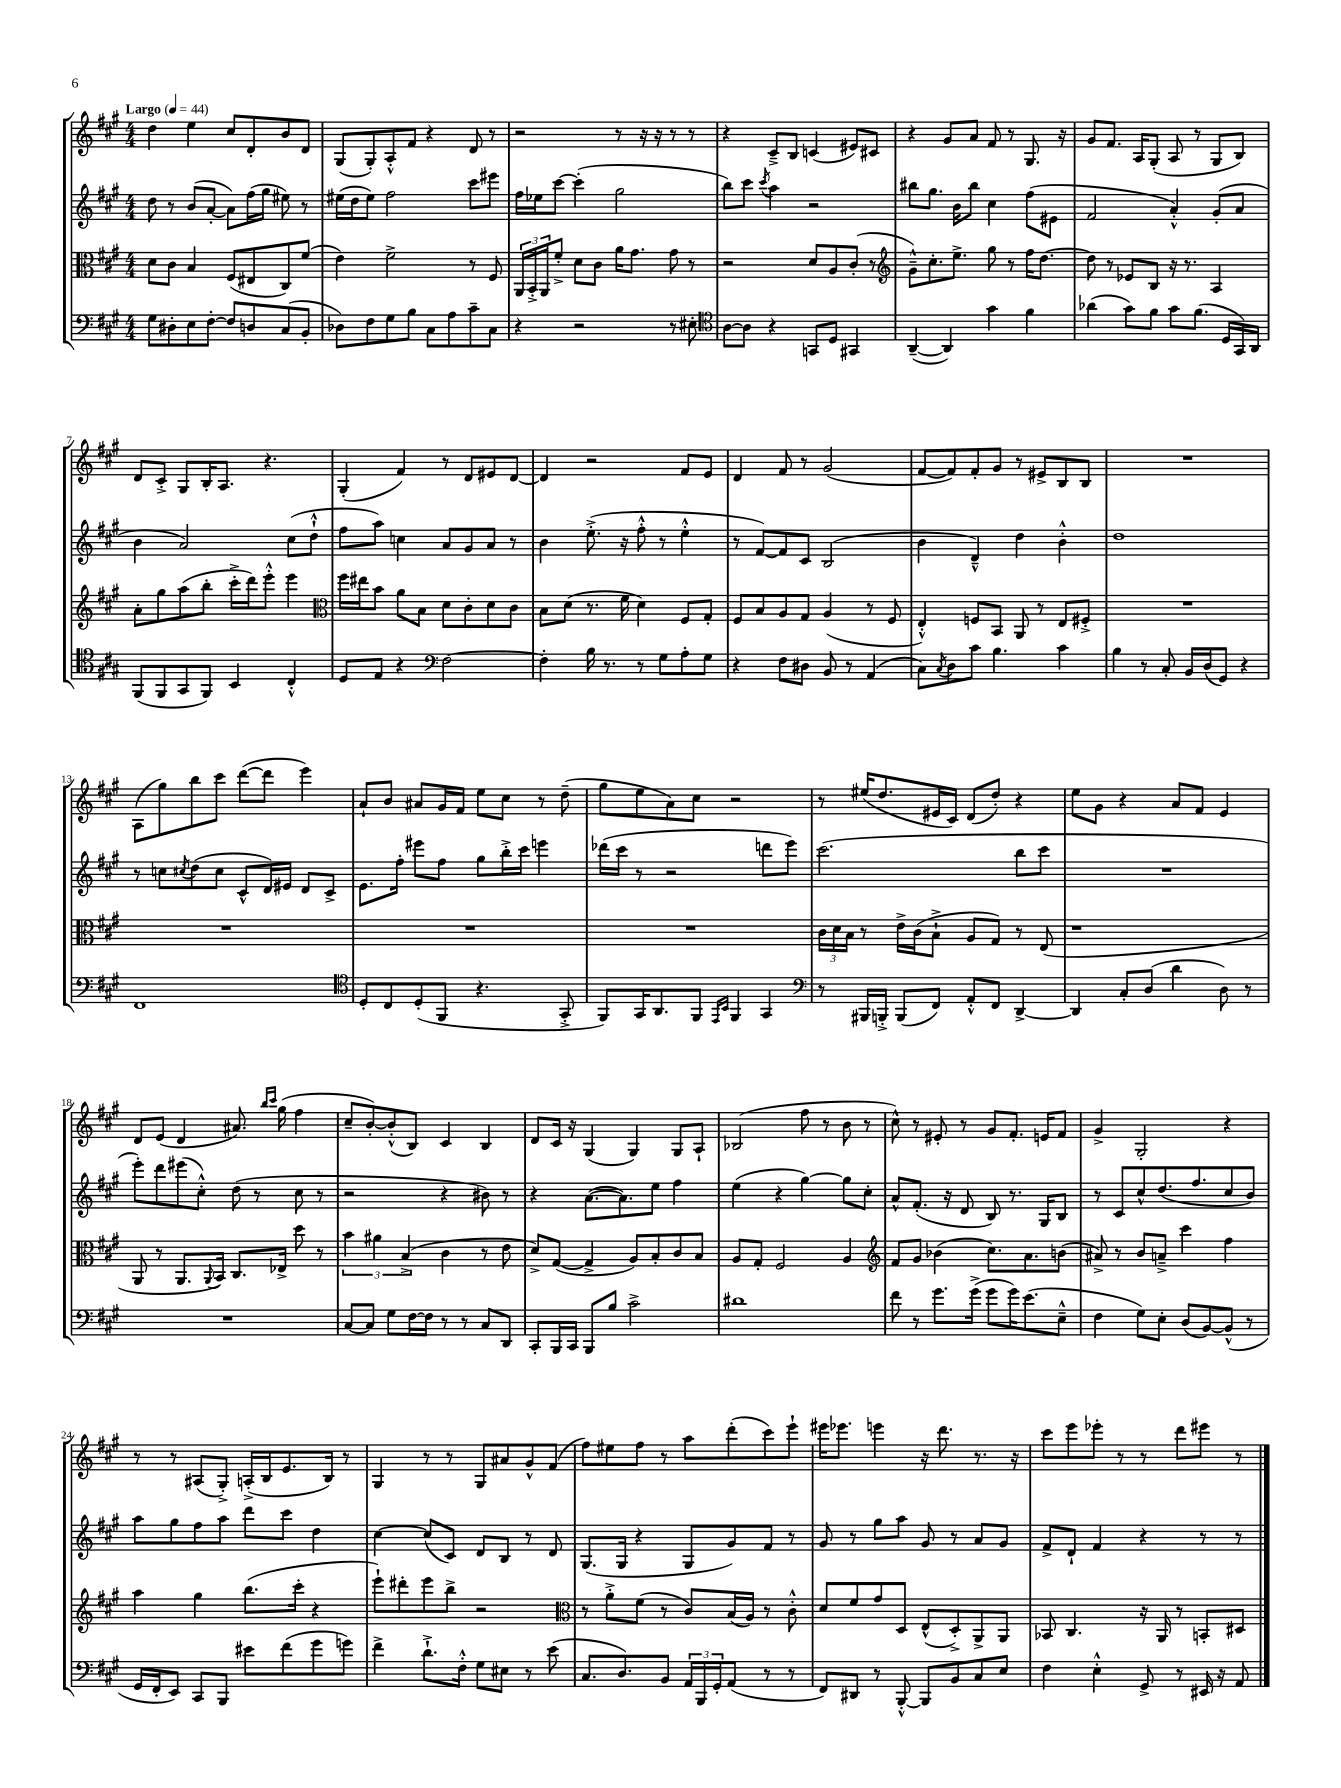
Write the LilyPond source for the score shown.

<<
\new StaffGroup <<
\new Staff = "s0" {
    \clef treble \key a \major \numericTimeSignature \time 4/4 \tempo "Largo" 4 = 44
    d''4 e''4 cis''8 d'8-. b'8 d'8 |
    gis8( gis8-.) a8-.-^ fis'8 r4 d'8 r8 |
    r2 r8 r16 r16 r8 r8 |
    r4 cis'8---> b8 c'4( eis'8) cis'8 |
    r4 gis'8 a'8 fis'8 r8 gis8. r16 |
    gis'8 fis'8. a16 gis8-.( a8 r8 gis8 b8) |
    d'8 cis'8-.-> gis8 b16-. a8. r4. |
    gis4-.( fis'4) r8 d'8 eis'8 d'8~ |
    d'4 r2 fis'8 e'8 |
    d'4 fis'8 r8 gis'2( |
    fis'8~ fis'8) fis'8-. gis'8 r8 eis'8-> b8 b8 |
    R1 |
    a8( gis''8) b''8 cis'''8 d'''8~( d'''8 e'''4) |
    a'8-! b'8 ais'8 gis'16 fis'16 e''8 cis''8 r8 d''8--( |
    gis''8 e''8 a'8) cis''8 r2 |
    r8 eis''16( d''8. eis'16 cis'16) d'8( d''8-.) r4 |
    e''8 gis'8 r4 a'8 fis'8 e'4 |
    d'8 e'8( d'4 ais'8.) \grace { b''16 cis'''16 } gis''16( fis''4 |
    cis''8-- b'8~-.) b'8-.-^( b8) cis'4 b4 |
    d'8 cis'16 r16 gis4( gis4) gis8 a8-! |
    bes2( fis''8 r8 b'8 r8 |
    cis''8-^) r8 eis'8-. r8 gis'8 fis'8.-. e'16 fis'8 |
    gis'4-> gis2-. r4 |
    r8 r8 ais8( gis8-.->) a16-.->( b16 e'8. b16) r8 |
    gis4 r8 r8 gis8 ais'8 gis'8-^ fis'8( |
    fis''8) eis''8 fis''8 r8 a''8 d'''8-.( cis'''8) e'''8-! |
    eis'''16 ees'''8. e'''4 r16 d'''8. r8. r16 |
    cis'''8 e'''8 ees'''8-. r8 r8 d'''8 eis'''8 r8 \bar "|." |
}
\new Staff = "s1" {
    \clef treble \key a \major \numericTimeSignature \time 4/4
    d''8 r8 b'8( a'8~-. a'8) fis''16( gis''16 eis''8) r8 |
    eis''16( d''16 eis''8) fis''2 cis'''8 eis'''8 |
    fis''16 ees''16 cis'''8~ cis'''4-.( gis''2 |
    b''8) cis'''8 \acciaccatura { cis'''8 } a''4 r2 |
    bis''8 gis''8. b'16 bis''8 cis''4 fis''8( eis'8 |
    fis'2 a'4-.-^) gis'8-.( a'8 |
    b'4 a'2) cis''8( d''8-!-^ |
    fis''8 a''8) c''4 a'8 gis'8 a'8 r8 |
    b'4 e''8.-.->( r16 fis''8-.-^ r8 e''4-.-^ |
    r8 fis'8~) fis'8 cis'8 b2( |
    b'4 d'4---^) d''4 b'4-.-^ |
    d''1 |
    r8 c''8 \acciaccatura { cis''8 } d''8( cis''8 cis'8-^ d'16) eis'16 d'8 cis'8-> |
    e'8. fis''16-. eis'''8 fis''8 gis''8 b''16-.-> cis'''16 e'''4 |
    des'''16( cis'''16 r8 r2 d'''8 e'''8) |
    cis'''2.( b''8 cis'''8 |
    R1 |
    e'''8-.) d'''8 eis'''8( cis''8-.-^) d''8( r8 cis''8 r8 |
    r2 r4 bis'8) r8 |
    r4 a'8.~( a'8.) e''8 fis''4 |
    e''4( r4 gis''4~) gis''8 cis''8-. |
    a'8-^ fis'8.-.( r16 d'8 b8) r8. gis16 b8 |
    r8 cis'8 cis''8-^ d''8.( fis''8. cis''8 b'8) |
    a''8 gis''8 fis''8 a''8 d'''8 cis'''8 d''4 |
    cis''4~ cis''8( cis'8) d'8 b8 r8 d'8 |
    gis8.( gis16 r4 gis8 gis'8) fis'8 r8 |
    gis'8 r8 gis''8 a''8 gis'8 r8 a'8 gis'8 |
    fis'8-> d'8-! fis'4 r4 r8 r8 \bar "|." |
}
\new Staff = "s2" {
    \clef alto \key a \major \numericTimeSignature \time 4/4
    d'8 cis'8 b4 fis8( eis8 cis8) fis'8( |
    e'4) fis'2-> r8 fis8 |
    \tuplet 3/2 { a,16 b,16-.-> a,16 } fis'8-.-> d'8 cis'8 a'16 gis'8. gis'8 r8 |
    r2 d'8 a8 cis'8-.( r8 |
    \clef treble gis'8---^) cis''8.-. e''8.-> gis''8 r8 fis''16 d''8.~ |
    d''8 r8 ees'8 b8 r16 r8. a4 |
    a'8-. gis''8 a''8( b''8-. cis'''16-.-> d'''16) e'''8-.-^ e'''4 |
    \clef alto fis''16 eis''16 b'8 a'8 b8 d'8 cis'8-. d'8 cis'8 |
    b8 d'8( r8. fis'16 d'4) fis8 gis8-. |
    fis8 b8 a8 gis8 a4( r8 fis8 |
    e4-.-^) f8 b,8 a,8 r8 e8 fis8-.-> |
    R1 |
    R1 |
    R1 |
    R1 |
    \tuplet 3/2 { cis'16 d'16 b16 } r8 e'16-> cis'16( b8-!-> a8 gis8) r8 e8( |
    r1 |
    a,8 r8 a,8. \appoggiatura { a,8 } b,16) cis8. ees16-> d''8 r8 |
    \tuplet 3/2 { b'4 ais'4 b4->( } cis'4 r8 e'8 |
    d'8->) gis8~( gis4-> a8) b8-. cis'8 b8 |
    a8 gis8-. fis2 a4 |
    \clef treble fis'8 gis'8 bes'4( cis''8.) a'8. b'8( |
    ais'8->) r8 b'8 a'8---> cis'''4 fis''4 |
    a''4 gis''4 b''8.( cis'''16-. r4 |
    e'''8-!) dis'''8-. e'''8 b''8-> r2 |
    \clef alto r8 a'8-.-> fis'8( r8 cis'8) b16( a16) r8 cis'8-.-^ |
    d'8 fis'8 gis'8 d8 e8-^( d8-.->) a,8-> a,8 |
    bes,8 cis4. r16 a,16 r8 b,8-. dis8 \bar "|." |
}
\new Staff = "s3" {
    \clef bass \key a \major \numericTimeSignature \time 4/4
    gis8 dis8-. e8 fis8~-. fis8 d8 cis8( b,8-. |
    des8) fis8 gis8 b8 cis8 a8 cis'8-- cis8 |
    r4 r2 r8 eis8-. |
    \clef tenor a8~ a8 r4 g,8 d8 gis,4 |
    a,4~--( a,4) gis'4 fis'4 |
    aes'4( gis'8) fis'8 gis'8 fis'8.( d16 gis,16) a,16 |
    fis,8( fis,8 gis,8 fis,8) b,4 cis4-.-^ |
    d8 e8 r4 \clef bass fis2~ |
    fis4-. b16 r8. r8 gis8 a8-. gis8 |
    r4 fis8 dis8 b,8 r8 a,4( |
    cis8) \acciaccatura { cis8 } d8 cis'8 b4. cis'4 |
    b4 r8 cis8-. b,16 d16( gis,8) r4 |
    fis,1 |
    \clef tenor d8-. cis8 d8-.( fis,8 r4. gis,8-.-> |
    fis,8) gis,16 a,8. fis,8 \grace { e,16 b,16 } fis,4 gis,4 |
    \clef bass r8 bis,,16 b,,16-.-> b,,8( fis,8) a,8-.-^ fis,8 d,4~-> |
    d,4 cis8-. d8( d'4 d8) r8 |
    R1 |
    cis8~ cis8 gis8 fis16~ fis16 r8 r8 cis8 d,8 |
    cis,8-. b,,16 cis,16 b,,8 b8 cis'2-> |
    dis'1 |
    fis'8 r8 gis'8. gis'16->( gis'8 gis'16) e'8.( e8---^ |
    fis4 gis8) e8-. d8( b,8~) b,8-^( r8 |
    gis,16 fis,16-. e,8) cis,8 b,,8 eis'8 fis'8( gis'8 g'8) |
    fis'4-> d'8.-!-> fis16-.-^ gis8 eis8 r8 e'8( |
    cis8. d8.) b,8 \tuplet 3/2 { a,16 b,,16 gis,16-. } a,8( r8 r8 |
    fis,8) dis,8 r8 b,,8~-.-^ b,,8 b,8 cis8 e8 |
    fis4 e4-.-^ gis,8-> r8 eis,16 r16 a,8 \bar "|." |
}
>>
>>
